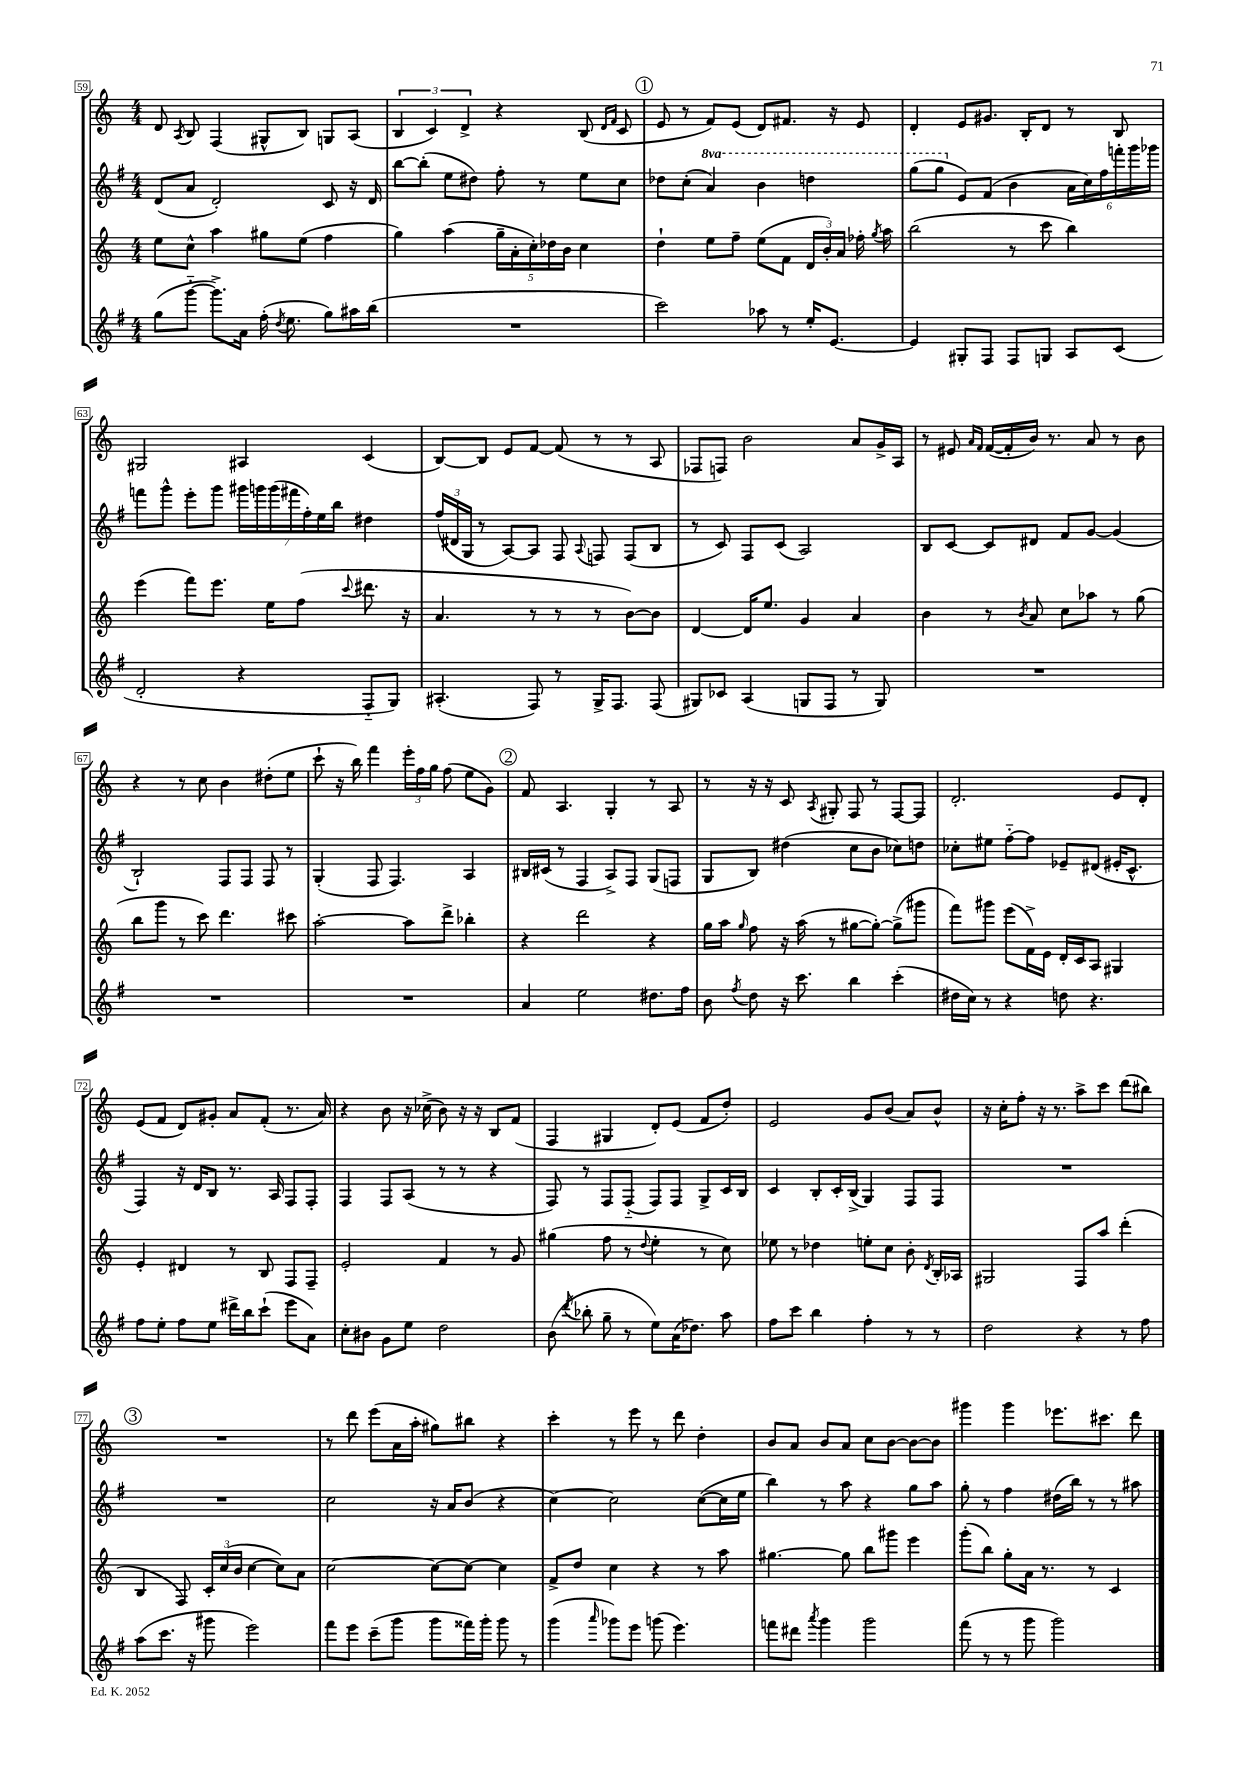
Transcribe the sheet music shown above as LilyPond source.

<<
\new StaffGroup <<
\new Staff = "s0" {
    \clef treble \key c \major \numericTimeSignature \time 4/4
    \autoBeamOff d'8 \acciaccatura { a8 } b8 f4( gis8[-^ b8]) g8[ a8]( |
    \tuplet 3/2 { b4 c'4) d'4-> } r4 b8( \grace { d'16[ f'16] } c'8 |
    \mark \markup { \circle "1" } e'8 r8 f'8[) e'8]( d'8[) fis'8.] r16 e'8 |
    d'4-. e'8[ gis'8.] b16[-. d'8] r8 b8 |
    gis2 ais4 c'4( |
    b8[~) b8] e'8[ f'8]~ f'8( r8 r8 a8 |
    fes8[ f8]) b'2 a'8[ g'16-> a16] |
    r8 eis'8 \grace { a'16[ f'16] } f'16[~( f'16-. b'16]) r8. a'8 r8 b'8 |
    r4 r8 c''8 b'4 dis''8[-.( e''8] |
    c'''8-! r16 b''16) f'''4 \tuplet 3/2 { e'''16[-. f''16 g''16] } f''8( e''8[ g'8]) |
    \mark \markup { \circle "2" } f'8 a4. g4-. r8 a8 |
    r8 r16 r16 c'8 \acciaccatura { a8 } gis8-. f8 r8 f8[~ f8] |
    d'2.-. e'8[ d'8]-. |
    e'8[( f'8] d'8[) gis'8]-. a'8[ f'8]-.( r8. a'16) |
    r4 b'8 r16 ces''16->( b'8) r16 r16 b8[ f'8]( |
    f4 gis4 d'8[-.) e'8]( f'8[ d''8]-.) |
    e'2 g'8[ b'8]( a'8[) b'8]-^ |
    r16 c''16[-. f''8]-. r16 r8. a''8[-> c'''8] d'''8[( bis''8]) |
    \mark \markup { \circle "3" } R1 |
    r8 d'''8 e'''8[( a'16 a''16]-. gis''8[) bis''8] r4 |
    c'''4-. r8 e'''8 r8 d'''8 d''4-. |
    b'8[ a'8] b'8[ a'8] c''8[ b'8]~ b'8[~ b'8] |
    gis'''4 gis'''4 ees'''8.[ cis'''8.] d'''8 \bar "|." |
}
\new Staff = "s1" {
    \clef treble \key g \major \numericTimeSignature \time 4/4 \set Staff.ottavationMarkups = #ottavation-simple-ordinals
    \autoBeamOff d'8[( a'8] d'2-.) c'8 r16 d'16 |
    b''8[~ b''8]-.( e''8[ dis''8]) fis''8-. r8 e''8[ c''8] |
    \mark \markup { \circle "1" } des''8[ c''8]-.( \ottava #1 a''4) b''4 d'''!4 |
    g'''8[( g'''8] \ottava #0 e'8[) fis'8]( b'4 \tuplet 6/4 { a'16[ c''16) fis''16 f'''16-. g'''16 ges'''16] } |
    f'''8[ g'''8]-^ e'''8[-. g'''8] \tuplet 7/4 { gis'''16[ g'''16 g'''16( fis'''16 fis''16-.) e''16 b''16] } dis''4 |
    \tuplet 3/2 { fis''16[( dis'16 g16] } r8 a8[~) a8] fis8 \appoggiatura { a8 } f8 f8[( b8] |
    r8 c'8) fis8[ c'8]( a2) |
    b8[ c'8]~ c'8[ dis'8] fis'8[ g'8]~ g'4( |
    b2-!) fis8[ fis8] fis8 r8 |
    g4-.( fis8 fis4.) a4 |
    \mark \markup { \circle "2" } bis16[ cis'16]( r8 fis4 a8[->) fis8] g8[( f8] |
    g8[ b8]) dis''4( c''8[ b'8] ces''8[) d''8] |
    ces''8[-. eis''8] fis''8[~-_ fis''8] ees'8[-- dis'8]( eis'16[-. c'8.]-^ |
    fis4) r16 d'16[ b8] r8. a16 fis8[ fis8]-. |
    fis4 fis8[ a8]( r8 r8 r4 |
    fis8) r8 fis8[ fis8]-_( fis8[) fis8] g8[-> c'16 b16] |
    c'4 b8[-. c'16-. b16]->( g4) fis8[ fis8] |
    R1 |
    \mark \markup { \circle "3" } R1 |
    c''2 r16 a'16[ b'8]( r4 |
    c''4~) c''2 c''8[~( c''16 e''16] |
    b''4) r8 a''8 r4 g''8[ a''8] |
    g''8-. r8 fis''4 dis''16[( b''16]) r8 r8 ais''8 \bar "|." |
}
\new Staff = "s2" {
    \clef treble \key c \major \numericTimeSignature \time 4/4
    \autoBeamOff e''8[ c''8]-^ a''4 gis''8[ e''8]( f''4 |
    g''4) a''4( \tuplet 5/4 { g''16[-- a'16-. c''16-.) des''16 b'16] } c''4 |
    \mark \markup { \circle "1" } d''4-! e''8[ f''8]-- e''8[( f'8] \tuplet 3/2 { d'16[ b'16-.) a'16] } fes''16-. \acciaccatura { g''8 } a''16 |
    b''2( r8 c'''8 b''4) |
    e'''4( f'''8[) e'''8.] e''16[ f''8]( \appoggiatura { c'''8 } dis'''8. r16 |
    a'4. r8 r8 r8 b'8[~) b'8] |
    d'4~ d'16[ e''8.] g'4 a'4 |
    b'4 r8 \acciaccatura { b'8 } a'8 c''8[ aes''8] r8 g''8( |
    b''8[ g'''8] r8 c'''8) d'''4. cis'''8 |
    a''2~-. a''8[ d'''8]-> bes''4-. |
    \mark \markup { \circle "2" } r4 d'''2 r4 |
    g''16[ a''16] \grace { g''16 } f''8 r16 a''16( r8 gis''8[~ gis''8]~-.) gis''8[->( gis'''8] |
    f'''8[) gis'''8] e'''8[( f'16->) e'16] d'16[-. c'16 a8] gis4 |
    e'4-. dis'4 r8 b8 f8[ f8]-- |
    e'2-. f'4 r8 g'8 |
    gis''4( f''8 r8 \appoggiatura { d''8 } e''4-. r8 c''8) |
    ees''8 r8 des''4 e''8[-. c''8] b'8-. \acciaccatura { d'8 } b16[-. aes16] |
    gis2 f8[ a''8] d'''4-.( |
    \mark \markup { \circle "3" } b4 f8) \tuplet 3/2 { c'16[-. c''16( b'16] } c''4~ c''8[) a'8] |
    c''2~ c''8[~ c''8]~ c''4 |
    f'8[-> d''8] c''4 r4 r8 a''8 |
    gis''4.~ gis''8 b''8[ gis'''8] e'''4 |
    g'''8[-.( b''8]) g''8[-. a'16] r8. r8 c'4 \bar "|." |
}
\new Staff = "s3" {
    \clef treble \key g \major \numericTimeSignature \time 4/4
    \autoBeamOff g''8[( g'''8]~-_ g'''8.[->) a'16] fis''16-.( \acciaccatura { d''8 } e''8. g''8[) ais''16 b''16]( |
    R1 |
    \mark \markup { \circle "1" } c'''2) aes''8 r8 e''16[-. e'8.]~ |
    e'4 gis8[-. fis8] fis8[ g8] a8[ c'8]( |
    d'2-. r4 fis8[-_ g8]) |
    ais4.-.( fis8) r8 g16[-> fis8.] fis8( |
    gis8[) ces'8] a4( g8[ fis8] r8 g8) |
    R1 |
    R1 |
    R1 |
    \mark \markup { \circle "2" } a'4 e''2 dis''8.[ fis''16] |
    b'8 \acciaccatura { fis''8 } d''8 r16 c'''8. b''4 c'''4-.( |
    dis''16[ c''16]) r8 r4 d''8 r4. |
    fis''8[ e''8]-. fis''8[ e''8] dis'''16[-> b''16 c'''8]-!( e'''8[ a'8]) |
    c''8[-. bis'8] g'8[ e''8] d''2 |
    b'8( \acciaccatura { d'''8 } bes''8-. g''8-- r8 e''8[) a'16( des''8.]) a''8 |
    fis''8[ c'''8] b''4 fis''4-. r8 r8 |
    d''2 r4 r8 fis''8 |
    \mark \markup { \circle "3" } a''8[( c'''8.] r16 gis'''8 e'''2) |
    fis'''8[ e'''8] c'''8[--( g'''8] g'''8[ fisis'''16) g'''16]-. g'''8 r8 |
    g'''4( \grace { a'''16 } ges'''8[) e'''8] g'''8( e'''4.) |
    f'''8[ dis'''8] \acciaccatura { a'''8 } g'''4 g'''2 |
    fis'''8( r8 r8 g'''8 g'''2) \bar "|." |
}
>>
>>
\layout { \context { \Score currentBarNumber = #59 \override BarNumber.stencil = #(make-stencil-boxer 0.1 0.3 ly:text-interface::print) } }
